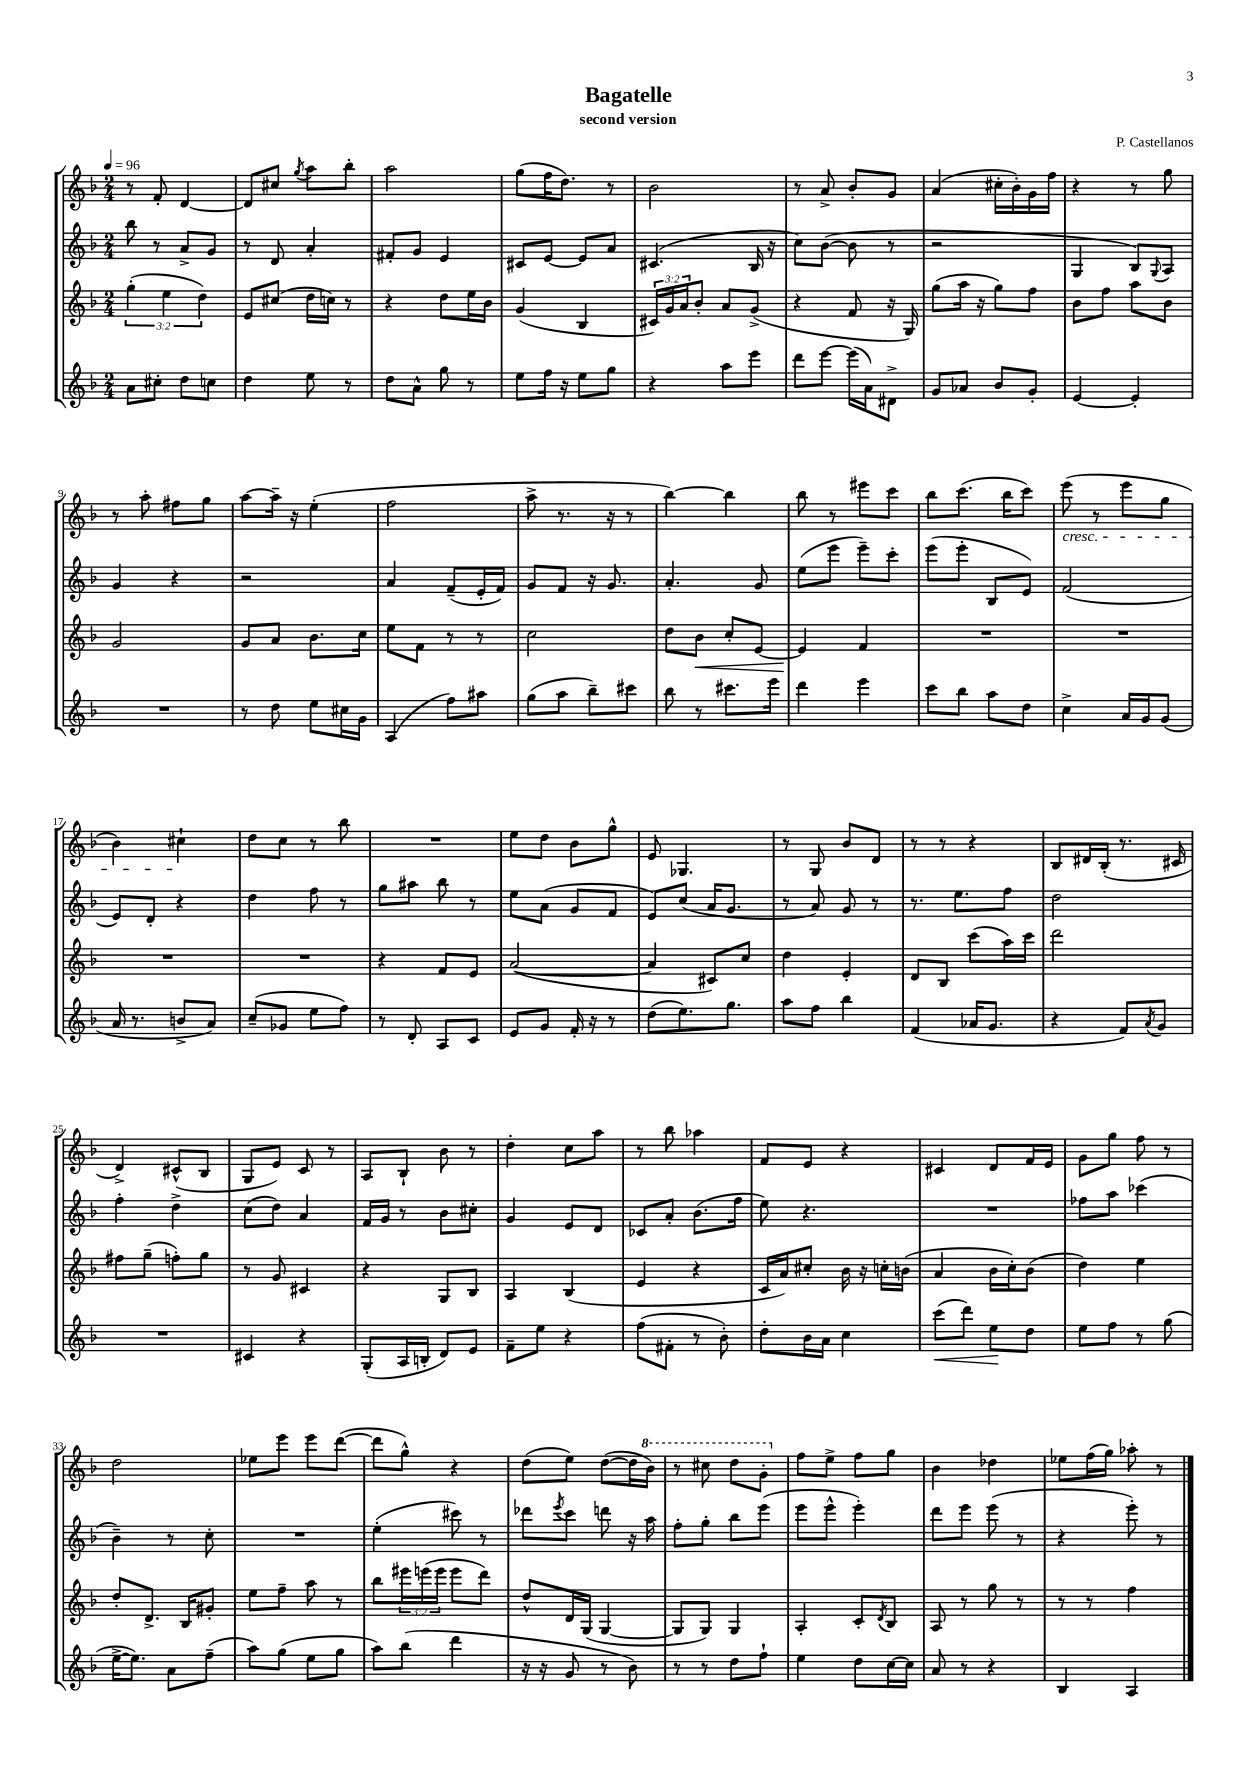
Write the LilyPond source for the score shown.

\header { title = "Bagatelle" composer = "P. Castellanos" subtitle = "second version" }
<<
\new StaffGroup <<
\new Staff = "s0" {
    \clef treble \key f \major \numericTimeSignature \time 2/4 \tempo 4 = 96
    r8 f'8-. d'4~ |
    d'8 cis''8 \acciaccatura { g''8 } a''8 bes''8-. |
    a''2 |
    g''8( f''16 d''8.) r8 |
    bes'2 |
    r8 a'8-> bes'8-. g'8 |
    a'4( cis''16-. bes'16-.) g'16 f''16 |
    r4 r8 g''8 |
    r8 a''8-. fis''8 g''8 |
    a''8~ a''16-- r16 e''4-.( |
    f''2 |
    a''8-> r8. r16 r8 |
    bes''4~) bes''4 |
    bes''8 r8 eis'''8 c'''8 |
    bes''8 c'''8.( bes''16 c'''8) |
    e'''8\cresc( r8 e'''8 g''8 |
    bes'4) cis''4-!\! |
    d''8 c''8 r8 bes''8 |
    R2 |
    e''8 d''8 bes'8 g''8-^ |
    e'8 ges4. |
    r8 g8 bes'8 d'8 |
    r8 r8 r4 |
    bes8 dis'16 bes16-.( r8. cis'16 |
    d'4->) cis'8-^( bes8 |
    g8 e'8) c'8 r8 |
    a8 bes8-! bes'8 r8 |
    d''4-. c''8 a''8 |
    r8 bes''8 aes''4 |
    f'8 e'8 r4 |
    cis'4 d'8 f'16 e'16 |
    g'8 g''8 f''8 r8 |
    d''2 |
    ees''8 e'''8 e'''8 d'''8~( |
    d'''8 g''8-^) r4 |
    d''8( e''8) d''8~( d''16 \ottava #1 bes''16) |
    r8 cis'''8 d'''8 g''8-. \ottava #0 |
    f''8 e''8-> f''8 g''8 |
    bes'4 des''4 |
    ees''8 f''16( g''16) aes''8-. r8 \bar "|." |
}
\new Staff = "s1" {
    \clef treble \key f \major \numericTimeSignature \time 2/4
    bes''8 r8 a'8-> g'8 |
    r8 d'8 a'4-. |
    fis'8-. g'8 e'4 |
    cis'8 e'8~ e'8 a'8 |
    cis'4.( bes16 r16 |
    c''8) bes'8~( bes'8 r8 |
    r2 |
    g4 bes8) \appoggiatura { g8 } a8 |
    g'4 r4 |
    r2 |
    a'4 f'8--( e'16-. f'16) |
    g'8 f'8 r16 g'8. |
    a'4.-. g'8 |
    e''8( e'''8 e'''8--) c'''8-. |
    e'''8( e'''8-. bes8 e'8) |
    f'2( |
    e'8) d'8-. r4 |
    d''4 f''8 r8 |
    g''8 ais''8 bes''8 r8 |
    e''8 a'8( g'8 f'8 |
    e'8) c''8( a'16 g'8. |
    r8 a'8) g'8 r8 |
    r8. e''8. f''8 |
    d''2 |
    f''4-. d''4-> |
    c''8( d''8) a'4 |
    f'16 g'16 r8 bes'8 cis''8-. |
    g'4 e'8 d'8 |
    ces'8 a'8-. bes'8.( f''16 |
    e''8) r4. |
    R2 |
    fes''8 a''8 ces'''4( |
    bes'4--) r8 c''8-. |
    R2 |
    e''4-.( cis'''8) r8 |
    des'''8 \acciaccatura { e'''8 } c'''8 d'''8 r16 a''16 |
    f''8-. g''8-. bes''8 e'''8( |
    e'''8 e'''8-^ e'''4-.) |
    d'''8 e'''8 e'''8( r8 |
    r4 e'''8-.) r8 \bar "|." |
}
\new Staff = "s2" {
    \clef treble \key f \major \numericTimeSignature \time 2/4 \override Staff.TupletNumber.text = #tuplet-number::calc-fraction-text
    \tuplet 3/2 { g''4-.( e''4 d''4) } |
    e'8 cis''8( d''16 c''16) r8 |
    r4 d''8 e''16 bes'16 |
    g'4( bes4 |
    \tuplet 3/2 { cis'16) g'16 a'16 } bes'8-. a'8 g'8->( |
    r4 f'8 r16 g16) |
    g''8( a''16 r16 g''8) f''8 |
    bes'8 f''8 a''8 bes'8 |
    g'2 |
    g'8 a'8 bes'8. c''16 |
    e''8 f'8 r8 r8 |
    c''2 |
    d''8 bes'8\< c''8-. e'8~ |
    e'4\! f'4 |
    R2 |
    R2 |
    R2 |
    R2 |
    r4 f'8 e'8 |
    a'2~( |
    a'4 cis'8) c''8 |
    d''4 e'4-. |
    d'8 bes8 c'''8( a''16) c'''16 |
    d'''2 |
    fis''8 g''8--( f''8-.) g''8 |
    r8 g'8 cis'4 |
    r4 g8 bes8 |
    a4 bes4( |
    e'4 r4 |
    c'16 a'16) cis''8-. bes'16 r16 c''16-. b'16( |
    a'4 bes'16 c''16-.) bes'8( |
    d''4) e''4 |
    d''8-. d'8.-> bes16 gis'8-. |
    e''8 f''8-- a''8 r8 |
    bes''8 \tuplet 3/2 { eis'''16 e'''16( e'''16 } e'''8 d'''8) |
    d''8-^ d'16 g16( g4~ |
    g8 g8) g4 |
    a4-. c'8-. \acciaccatura { d'8 } bes8 |
    a8 r8 g''8 r8 |
    r8 r8 f''4 \bar "|." |
}
\new Staff = "s3" {
    \clef treble \key f \major \numericTimeSignature \time 2/4
    a'8 cis''8-. d''8 c''8 |
    d''4 e''8 r8 |
    d''8 a'8-^ g''8 r8 |
    e''8 f''16 r16 e''8 g''8 |
    r4 a''8 e'''8 |
    d'''8 e'''8~ e'''16( a'16) dis'8-> |
    g'8 aes'8 bes'8 g'8-. |
    e'4~ e'4-. |
    R2 |
    r8 d''8 e''8 cis''16 g'16 |
    a4( f''8) ais''8 |
    g''8( a''8 bes''8--) cis'''8 |
    bes''8 r8 cis'''8. e'''16 |
    d'''4 e'''4 |
    c'''8 bes''8 a''8 d''8 |
    c''4-> a'16 g'16 g'8( |
    a'16 r8. b'8-> a'8) |
    c''8--( ges'8 e''8 f''8) |
    r8 d'8-. a8 c'8 |
    e'8 g'8 f'16-. r16 r8 |
    d''8( e''8.) g''8. |
    a''8 f''8 bes''4 |
    f'4( aes'16 g'8. |
    r4 f'8) \acciaccatura { a'8 } g'8 |
    R2 |
    cis'4 r4 |
    g8-.( a16 b16-. d'8) e'8 |
    f'8-- e''8 r4 |
    f''8( fis'8-. r8 bes'8-.) |
    d''8-. bes'16 a'16 c''4 |
    c'''8\<( d'''8) e''8\! d''8 |
    e''8 f''8 r8 g''8( |
    e''16~-> e''8.) a'8 f''8--( |
    a''8) g''8( e''8 g''8 |
    a''8) bes''8( d'''4 |
    r16 r16 g'8 r8 bes'8) |
    r8 r8 d''8 f''8-! |
    e''4 d''8 c''16~ c''16 |
    a'8 r8 r4 |
    bes4 a4 \bar "|." |
}
>>
>>
